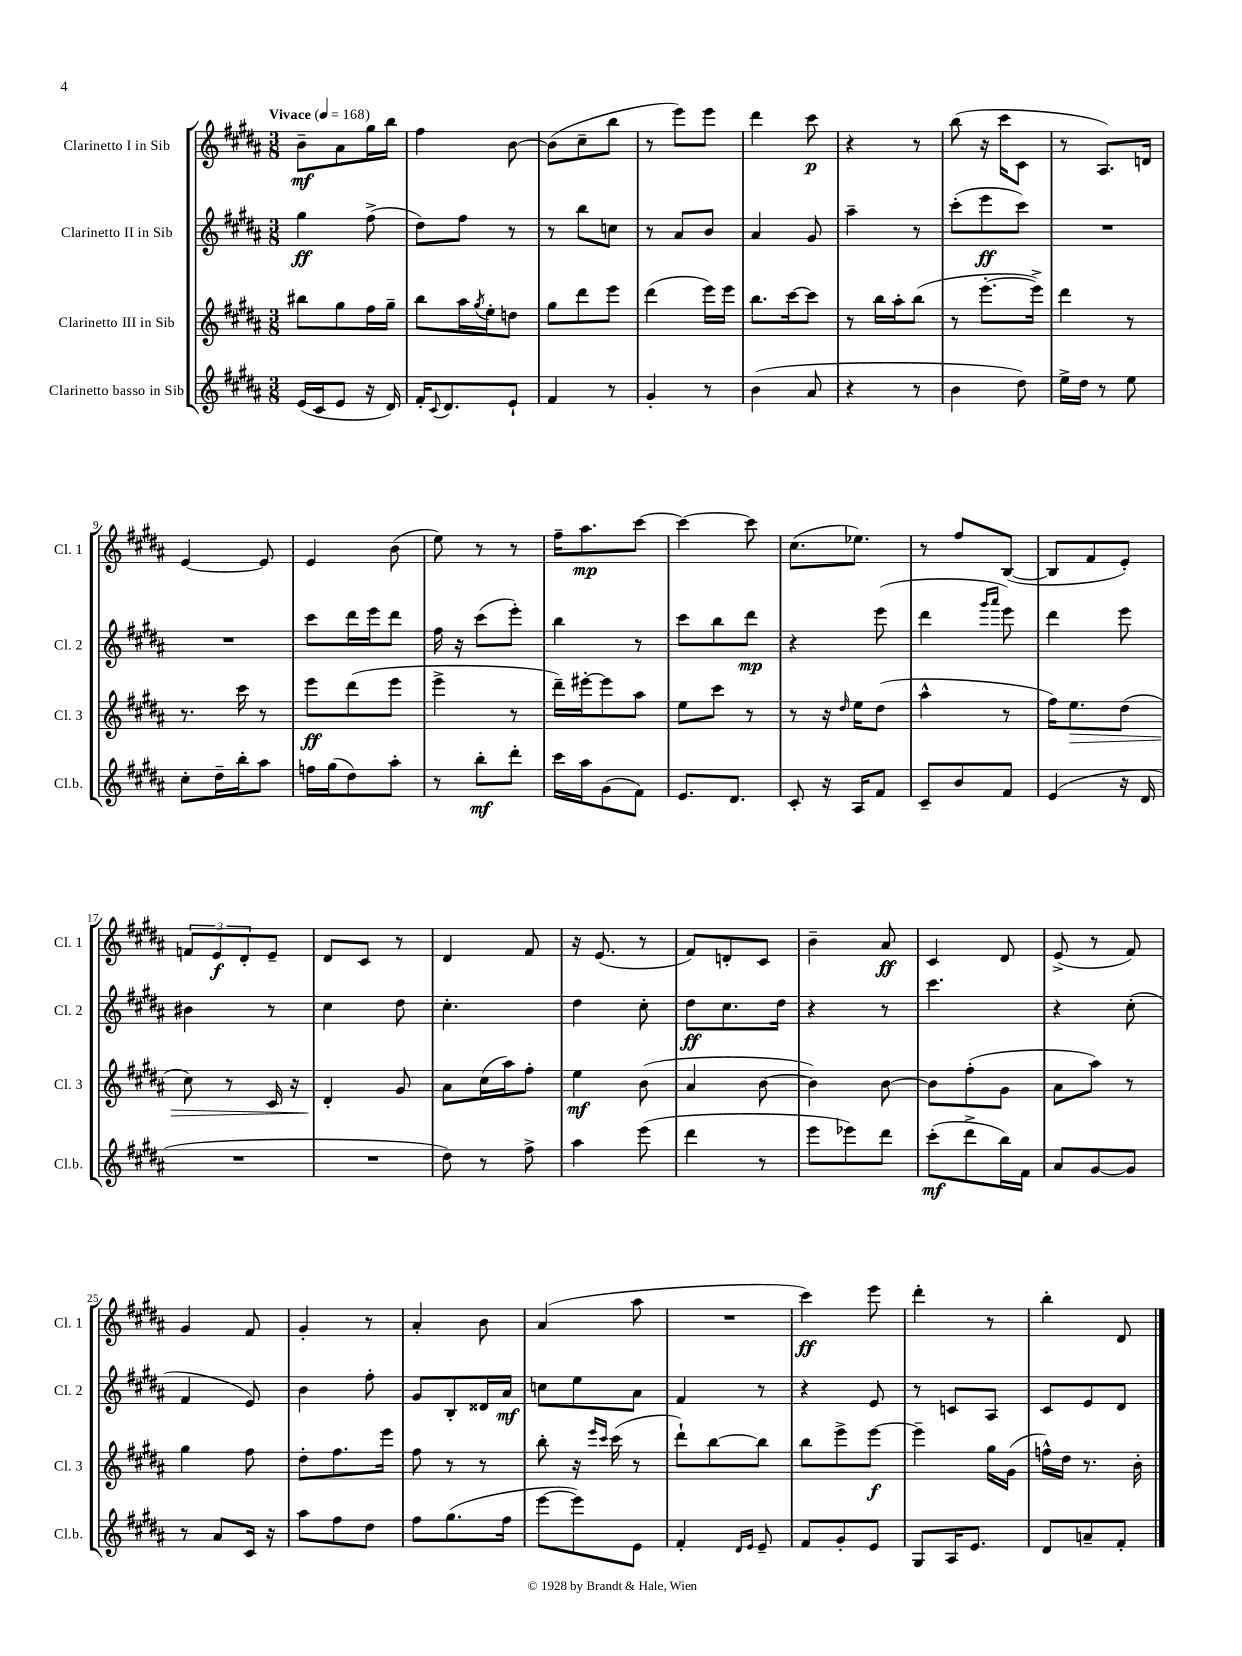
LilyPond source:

<<
\new StaffGroup <<
\new Staff = "s0" \with { instrumentName = "Clarinetto I in Sib" shortInstrumentName = "Cl. 1" } {
    \clef treble \key b \major \numericTimeSignature \time 3/8 \tempo "Vivace" 4 = 168
    b'8--\mf ais'8 gis''16 b''16 |
    fis''4 b'8~ |
    b'8( cis''8-- b''8 |
    r8 e'''8) e'''8 |
    dis'''4 cis'''8\p |
    r4 r8 |
    b''8( r16 cis'''16 cis'8 |
    r8 ais8.) d'16 |
    e'4~ e'8 |
    e'4 b'8( |
    e''8) r8 r8 |
    fis''16-- ais''8.\mp cis'''8~ |
    cis'''4~ cis'''8 |
    cis''8.( ees''8.) |
    r8 fis''8 b8~( |
    b8 fis'8 e'8-.) |
    \tuplet 3/2 { f'8 e'8\f dis'8-. } e'8-- |
    dis'8 cis'8 r8 |
    dis'4 fis'8 |
    r16 e'8.( r8 |
    fis'8) d'8-. cis'8 |
    b'4-- ais'8\ff |
    cis'4 dis'8 |
    e'8->( r8 fis'8) |
    gis'4 fis'8 |
    gis'4-. r8 |
    ais'4-. b'8 |
    ais'4( ais''8 |
    R4. |
    cis'''4\ff) e'''8 |
    dis'''4-. r8 |
    b''4-. dis'8 \bar "|." |
}
\new Staff = "s1" \with { instrumentName = "Clarinetto II in Sib" shortInstrumentName = "Cl. 2" } {
    \clef treble \key b \major \numericTimeSignature \time 3/8
    gis''4\ff fis''8->( |
    dis''8) fis''8 r8 |
    r8 b''8 c''8 |
    r8 ais'8 b'8 |
    ais'4 gis'8 |
    ais''4-- r8 |
    cis'''8-.( e'''8\ff cis'''8) |
    R4. |
    R4. |
    cis'''8 dis'''16 e'''16 dis'''8 |
    fis''16 r16 cis'''8( e'''8-.) |
    b''4 r8 |
    cis'''8 b''8 dis'''8\mp |
    r4 e'''8( |
    dis'''4 \grace { gis'''16 ais'''16 } e'''8) |
    dis'''4 e'''8 |
    bis'4 r8 |
    cis''4 dis''8 |
    cis''4.-. |
    dis''4 cis''8-. |
    dis''8\ff cis''8. dis''16 |
    r4 r8 |
    cis'''4. |
    r4 cis''8-.( |
    fis'4 e'8) |
    b'4 fis''8-. |
    gis'8 b8-. disis'16 ais'16\mf |
    c''8 e''8 ais'8 |
    fis'4 r8 |
    r4 e'8 |
    r8 c'8 ais8 |
    cis'8 e'8 dis'8 \bar "|." |
}
\new Staff = "s2" \with { instrumentName = "Clarinetto III in Sib" shortInstrumentName = "Cl. 3" } {
    \clef treble \key b \major \numericTimeSignature \time 3/8
    bis''8 gis''8 fis''16 gis''16-- |
    b''8 ais''16 \acciaccatura { gis''8 } e''16-. d''8 |
    gis''8 dis'''8 e'''8 |
    dis'''4( e'''16) e'''16 |
    b''8. cis'''16~ cis'''8 |
    r8 b''16 ais''16-. b''8( |
    r8 e'''8.~-. e'''16->) |
    dis'''4 r8 |
    r8. cis'''16 r8 |
    e'''8\ff dis'''8( e'''8 |
    e'''4-> r8 |
    dis'''16--) eis'''16~-. eis'''8 ais''8 |
    e''8 cis'''8 r8 |
    r8 r16 \grace { dis''16 } e''16 dis''8( |
    ais''4-^ r8 |
    fis''16) e''8.\> dis''8( |
    cis''8) r8 cis'16 r16 |
    dis'4-.\! gis'8 |
    ais'8 cis''16( ais''16) fis''8-. |
    e''4\mf b'8( |
    ais'4 b'8~ |
    b'4) b'8~ |
    b'8 fis''8-.( gis'8 |
    ais'8 ais''8) r8 |
    gis''4 fis''8 |
    dis''8-. fis''8. e'''16 |
    fis''8 r8 r8 |
    b''8-. r16 \grace { e'''16 cis'''16 } cis'''16( r8 |
    dis'''8-!) b''8~ b''8 |
    b''8 e'''8-> e'''8~\f |
    e'''4-- gis''16 gis'16( |
    f''16-^) dis''16 r8. b'16-. \bar "|." |
}
\new Staff = "s3" \with { instrumentName = "Clarinetto basso in Sib" shortInstrumentName = "Cl.b." } {
    \clef treble \key b \major \numericTimeSignature \time 3/8
    e'16( cis'16 e'8 r16 dis'16) |
    fis'16-. \appoggiatura { cis'8 } dis'8. e'8-! |
    fis'4 r8 |
    gis'4-. r8 |
    b'4( ais'8 |
    r4 r8 |
    b'4 dis''8) |
    e''16-> dis''16 r8 e''8 |
    cis''8-. dis''16-- b''16-. ais''8 |
    f''16 gis''16( dis''8) ais''8-. |
    r8 b''8-.\mf dis'''8-. |
    cis'''16 ais''16 gis'8( fis'8) |
    e'8. dis'8. |
    cis'8-. r16 ais16 fis'8 |
    cis'8-- b'8 fis'8 |
    e'4( r16 dis'16 |
    R4. |
    R4. |
    dis''8) r8 fis''8-> |
    ais''4 e'''8( |
    dis'''4 r8 |
    e'''8 ees'''8) dis'''8 |
    cis'''8-.\mf( dis'''8-> b''16) fis'16 |
    ais'8 gis'8~ gis'8 |
    r8 ais'8 cis'16 r16 |
    ais''8 fis''8 dis''8 |
    fis''8 gis''8.( fis''16 |
    e'''8~ e'''8) e'8 |
    fis'4-. \grace { dis'16 e'16 } e'8-- |
    fis'8 gis'8-. e'8 |
    gis8 ais16 e'8. |
    dis'8 a'8-- fis'8-. \bar "|." |
}
>>
>>
